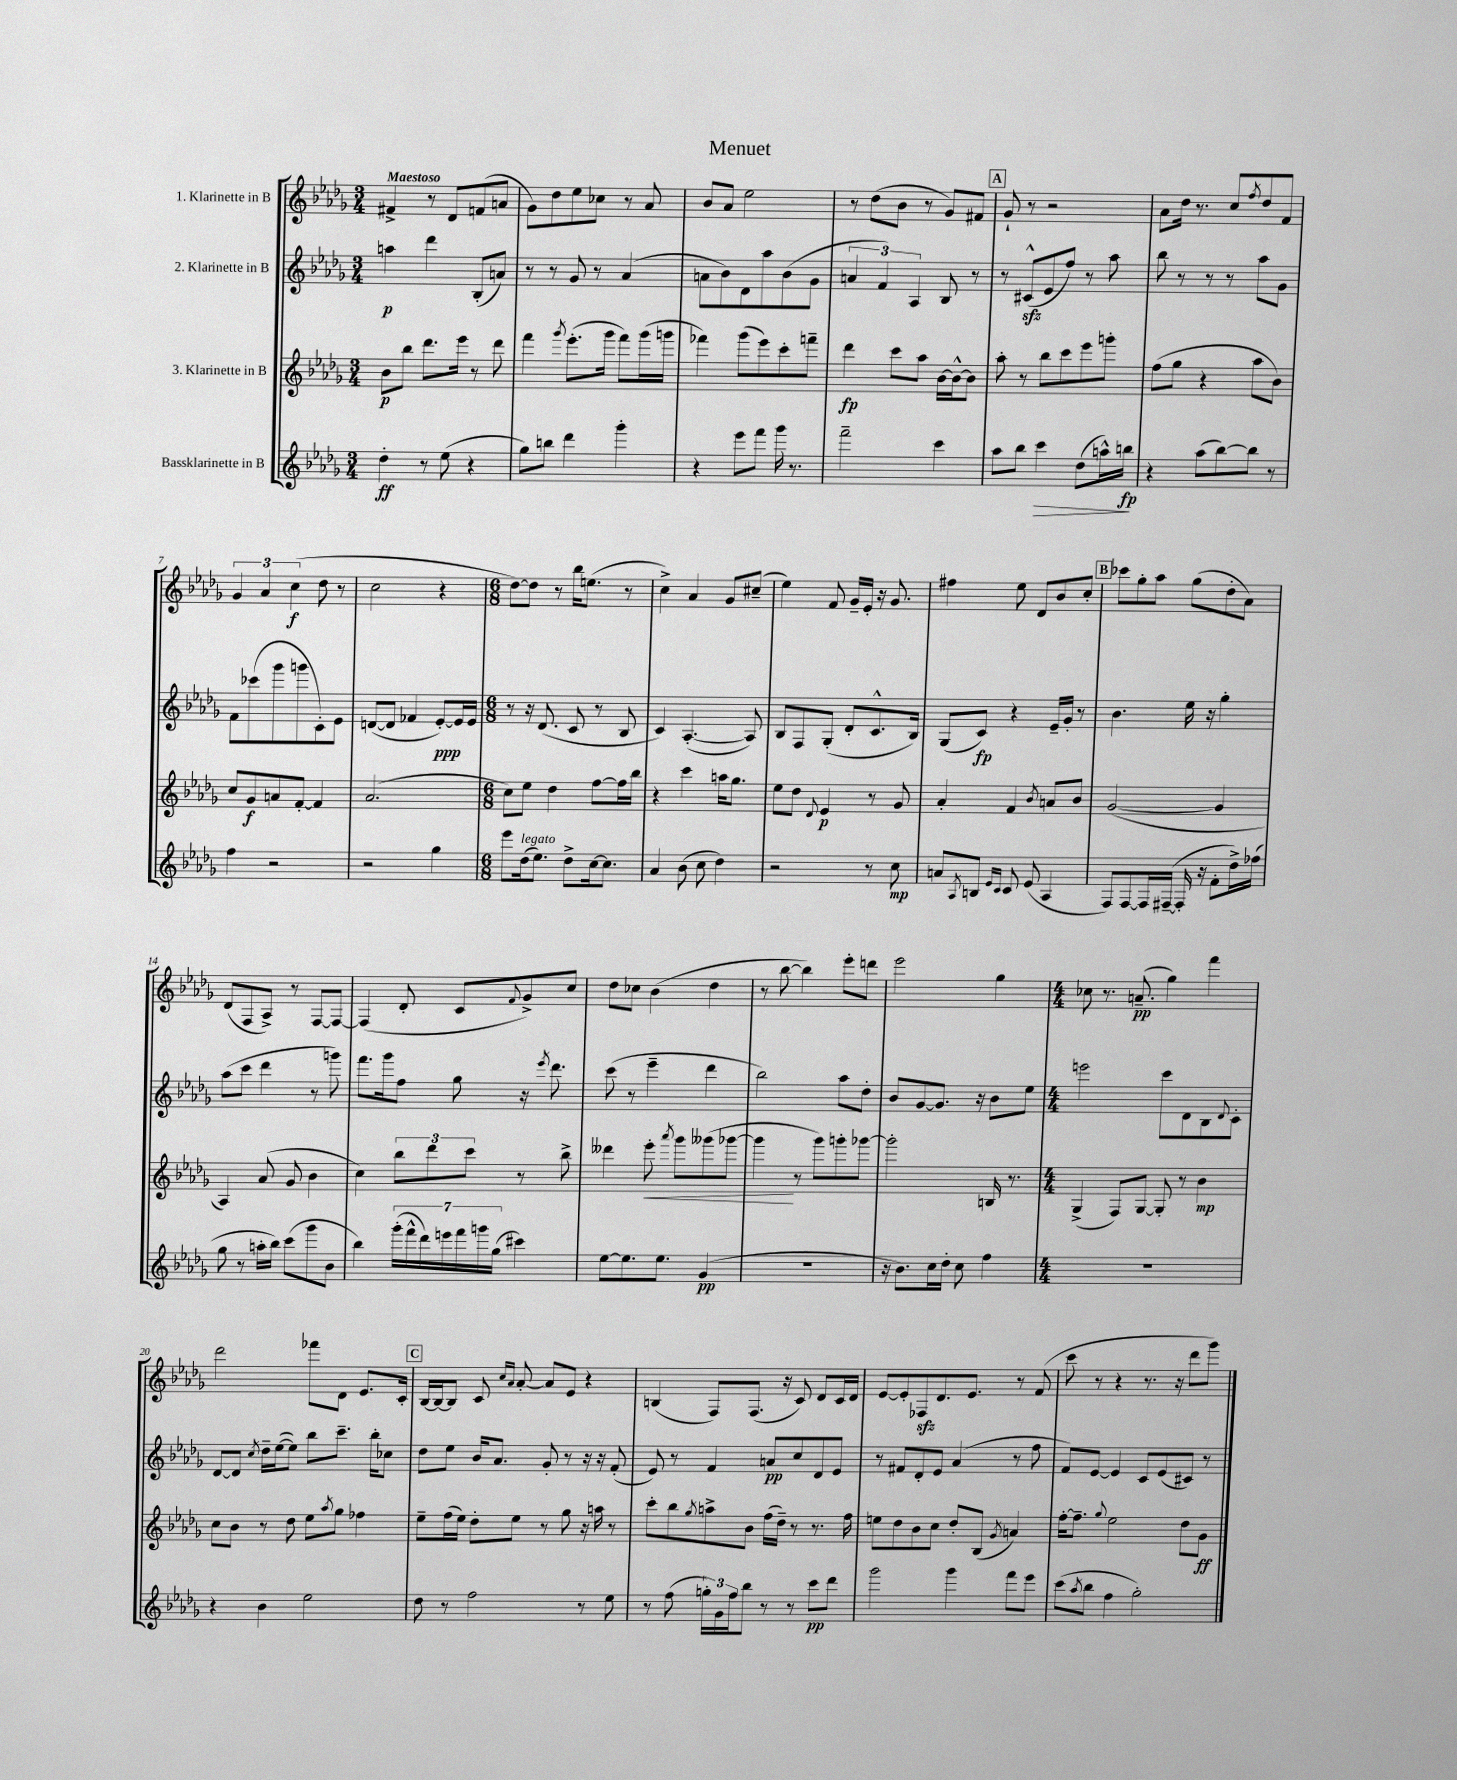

**kern	**kern	**kern	**kern
*staff4	*staff3	*staff2	*staff1
*clefG2	*clefG2	*clefG2	*clefG2
*k[b-e-a-d-g-]	*k[b-e-a-d-g-]	*k[b-e-a-d-g-]	*k[b-e-a-d-g-]
*M3/4	*M3/4	*M3/4	*M3/4
4dd-'	8b-	4aa	4f#^
.	8bb-	.	.
8r	8.ddd-	4ddd-	8r
(8ee-	.	.	8d-
.	16eee-	.	.
4r	8r	(8B-'	(8f
.	8ddd-	8a)	8a
=	=	=	=
8gg-)	4fff	8r	8g-)
8bb	.	8r	8dd-
.	8qggg-	.	.
4ddd-	(8.eee-'	8g-	8ee-
.	.	8r	8cc-
.	16ggg-	.	.
4ggg-'	8fff)	(4a-	8r
.	(16ggg-	.	8a-
.	16ggg	.	.
=	=	=	=
4r	4fff-)	8a	8b-
.	.	8b-)	8a-
8eee-	(8ggg-	8d-	2ee-
8fff	8eee-)	8aa-	.
16ggg-	8ccc'	(8b-	.
8.r	.	.	.
.	8fff~	8g-	.
=	=	=	=
2fff~	4ddd-	6a	8r
.	.	.	(8dd-
.	.	6f)	.
.	8ccc	.	8b-
.	.	6A-	.
.	8aa-	.	8r
4ccc	[16b-	8B-	8g-)
.	16b-^^_	.	.
.	8b-]	8r	8f#
=	=	=	=
8aa-	8aa-'	8r	8g-`
8bb-	8r	(8c#^^	8r
4ccc	8bb-	8e-	2r
.	8ccc	8ff)	.
(8dd-	8eee-	8r	.
16aa^^)	8ggg'	8aa-	.
16bb	.	.	.
=	=	=	=
4r	(8ff	8bb-	8a-
.	8gg-	8r	16dd-
.	.	.	8.r
(8aa-	4r	8r	.
[8bb-)	.	8r	8cc
.	.	.	8qff
8bb-]	8aa-	8aa-	8dd-
8r	8b-)	8g-	8f
=	=	=	=
4ff	8cc	8f	6g-
.	8g-	(8ccc-	.
.	.	.	6a-
2r	8a	8ggg-	.
.	.	.	(6cc
.	[8f'	8ggg	.
.	4f]	8c')	8dd-
.	.	8e-	8r
=	=	=	=
2r	(2.a-	([8d	2cc
.	.	8d]	.
.	.	4f-	.
4gg-	.	[8e-')	4r
.	.	16e-]	.
.	.	16e-	.
=	=	=	=
*M6/8	*M6/8	*M6/8	*M6/8
8eee-	8cc)	8r	[8dd-)
(16dd-	8ee-	16r	8dd-]
8.ee-)	.	(8.d-	.
.	4dd-	.	8r
8dd-^	.	8c	16bb-
.	.	.	(8.ee
[16cc	[8ff	8r	.
8.cc]	.	.	.
.	16ff]	8B-	8r
.	16bb-	.	.
=	=	=	=
4a-	4r	4c)	4cc^)
(8b-	4ccc	([4.A-'	4a-
8cc	.	.	.
4dd-)	16aa	.	8g-
.	8.gg-	.	.
.	.	8A-])	(8cc#~
=	=	=	=
2r	8ee-	8B-	4ee-)
.	8dd-	8F	.
.	8qqd-	.	.
.	4e-	(8G-'	8f
.	.	8d-'	16g-~
.	.	.	16e-'
8r	8r	8.c^^	16r
.	.	.	8.g-
8cc	8g-	.	.
.	.	16B-)	.
=	=	=	=
8a	4a-'	(8G-	4ff#
8qA-	.	.	.
8B	.	8c)	.
16qqe-	.	.	.
16qqc	.	.	.
8c	4f	4r	8ee-
(8e-	.	.	8d-
.	8qb-	.	.
4A-	8a	16e-~	8b-
.	.	16g-'	.
.	8b-	8r	8cc'
=	=	=	=
8F)	([2g-	4.b-	8ccc-
[8F	.	.	8gg-'
16F]	.	.	8aa-
([16F#~	.	.	.
16F#']	.	16ee-	(8gg-
16r	.	16r	.
8f'	4g-]	4gg-'	8dd-'
16dd-^)	.	.	8a-)
(16ff-	.	.	.
=	=	=	=
8gg-	4A-)	(8aa-	(8d-
8r	.	8ccc	8F
16aa'	(8a-	4ddd-	8A-^)
16bb-)	.	.	.
(8ccc	8g-	.	8r
8ggg-	4b-	8r	[8F
8b-	.	8ggg)	8F_
=	=	=	=
4bb-)	4cc)	8.fff	(4F]
.	.	16ggg-	.
(28ggg-'	12bb-	8ff	8d-'
28fff^^	.	.	.
28ddd-)	.	.	.
.	12ddd-	.	.
28eee	.	.	.
.	.	8gg-	8c
28fff	.	.	.
.	12ccc	.	.
28ggg	.	.	.
(28gg-	.	.	.
.	.	.	8qqf
4ccc#)	8r	16r	8g-^)
.	.	8qeee-	.
.	.	8.ddd-	.
.	8bb-^	.	8cc
=	=	=	=
[8ee-	4ddd--	(8ccc	8dd-
8.ee-]	.	8r	8cc-
.	8eee-'	4eee-~	(4b-
8.ee-	.	.	.
.	8qaaa-	.	.
.	8ggg-	.	.
(4g-	(8ggg--	4ddd-	4dd-
.	[8ggg-	.	.
=	=	=	=
2.r	4ggg-]	2bb-)	8r
.	.	.	[8bb-
.	8r	.	4bb-])
.	8ggg-)	.	.
.	8ggg'	8aa-	8eee-'
.	[8ggg-	8dd-'	8ddd
=	=	=	=
16r	2ggg-']	8b-	2eee-
8.b-)	.	.	.
.	.	[8g-	.
16cc	.	8.g-]	.
16dd-'	.	.	.
8cc	.	.	.
.	.	16r	.
4ff	16B	8b-	4gg-
.	8.r	.	.
.	.	8ee-	.
=	=	=	=
*M4/4	*M4/4	*M4/4	*M4/4
1r	(4G-^	2eee	8cc-
.	.	.	8.r
.	8F)	.	.
.	.	.	(8.a~
.	[8G-	.	.
.	8G-']	8ccc	4gg-)
.	8r	8d-	.
.	4b-	8B-	4fff
.	.	8qqd-	.
.	.	8c'	.
=	=	=	=
4r	8cc	[8d-	2ddd-
.	8b-	8d-]	.
.	.	8qcc	.
4b-	8r	16dd-~	.
.	.	([16ee-	.
.	8dd-	8ee-])	.
2ee-	8ee-	8bb-	8fff-
.	8qaa-	.	.
.	8gg-	8.ccc~	8d-
.	4ff-	.	8.e-
.	.	16bb-'	.
.	.	8cc-	.
.	.	.	16c'
=	=	=	=
8dd-	8ee-~	8dd-	[16B-
.	.	.	16B-_
8r	(16ff	8ee-	8B-]
.	16ee-)	.	.
2ff	8dd-'	16b-	8c
.	.	8.a-	.
.	.	.	16qqcc
.	.	.	16qqa-
.	8ee-	.	[8a-'
.	8r	8g-'	8a-]
.	8gg-	8r	8e-
8r	16r	16r	4r
.	16aa	16r	.
8ee-	8r	(8f'	.
=	=	=	=
8r	8ccc'	8e-)	(4B
(8ff	8bb-	8r	.
.	8qgg-	.	.
24gg')	8aa^	4f	8F)
24g-	.	.	.
24ff	.	.	.
8bb-	8b-	.	(8.F
8r	(16ff	8a	.
.	16dd-~)	.	16r
8r	8r	8cc	8c)
8ccc	8.r	8d-	8d-
8ddd-	.	8e-	16c
.	16ff	.	16d-
=	=	=	=
2ggg-	8ee	8r	[8e-
.	8dd-	8f#	8e-']
.	8b-	8d-'	8F-
.	8cc	8e-	8.d-
4ggg-	8dd-'	(4a-	.
.	.	.	8.e-
.	(8B-	.	.
.	8qg-	.	.
8fff	4a)	8r	8r
8eee-	.	8ff	(8f
=	=	=	=
(8ccc	[16ff'	8f)	8ccc
.	8.ff~]	.	.
8qaa-	.	.	.
8bb-	.	[8e-	8r
.	8qqgg-	.	.
4ff	2ee-	4e-]	4r
2gg-')	.	8c	8.r
.	.	(8e-	.
.	.	.	16r
.	8dd-	8c#)	8ddd-
.	8g-	8r	8ggg-)
==	==	==	==
*-	*-	*-	*-
